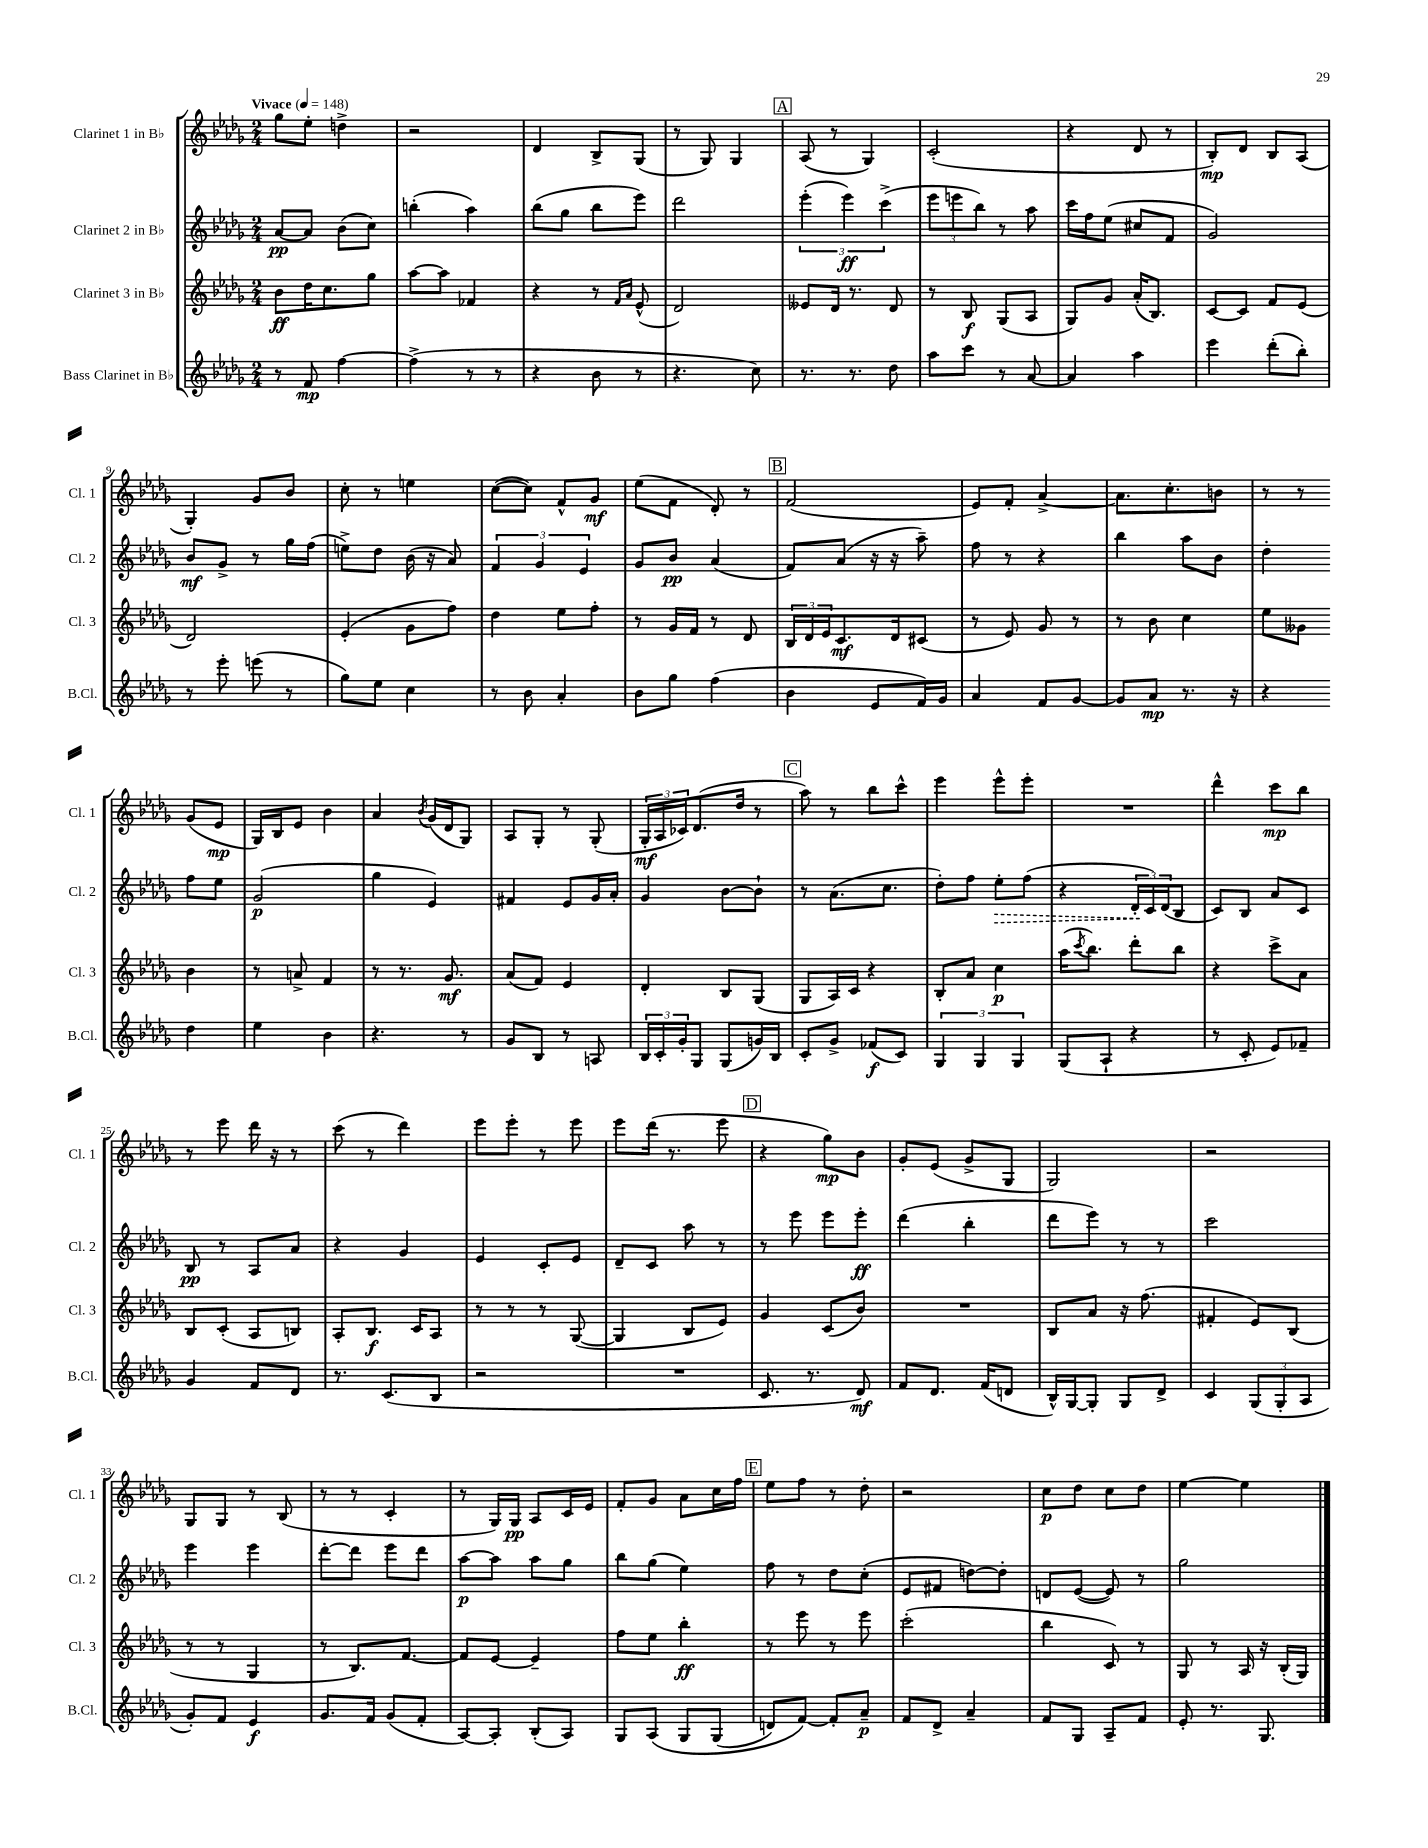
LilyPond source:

<<
\new StaffGroup <<
\new Staff = "s0" \with { instrumentName = "Clarinet 1 in Bb" shortInstrumentName = "Cl. 1" } {
    \clef treble \key des \major \numericTimeSignature \time 2/4 \tempo "Vivace" 4 = 148
    ges''8 ees''8-. d''4-> |
    r2 |
    des'4 bes8-> ges8( |
    r8 ges8) ges4 |
    \mark \markup { \box "A" } aes8( r8 ges4) |
    c'2-.( |
    r4 des'8 r8 |
    bes8-.\mp) des'8 bes8 aes8( |
    ges4-.) ges'8 bes'8 |
    c''8-. r8 e''4 |
    c''8~( c''8) f'8-^ ges'8\mf |
    ees''8( f'8 des'8-.) r8 |
    \mark \markup { \box "B" } f'2( |
    ees'8) f'8-. aes'4~-> |
    aes'8. c''8.-. b'8 |
    r8 r8 ges'8( ees'8\mp |
    ges16) bes16 ees'8 bes'4 |
    aes'4 \acciaccatura { bes'8 } ges'16( des'16 ges8) |
    aes8 ges8-. r8 ges8-.( |
    \tuplet 3/2 { ges16-.\mf aes16 ces'16) } des'8.( des''16 r8 |
    \mark \markup { \box "C" } aes''8) r8 bes''8 c'''8-^ |
    ees'''4 ees'''8-^ ees'''8-. |
    R2 |
    des'''4-^ c'''8\mp bes''8 |
    r8 ees'''8 des'''16 r16 r8 |
    c'''8( r8 des'''4) |
    ees'''8 ees'''8-. r8 ees'''8 |
    ees'''8 des'''16( r8. ees'''8 |
    \mark \markup { \box "D" } r4 ges''8\mp) bes'8 |
    ges'8-. ees'8( ges'8-> ges8 |
    ges2) |
    r2 |
    ges8 ges8 r8 bes8( |
    r8 r8 c'4-. |
    r8 ges16) ges16\pp aes8 c'16 ees'16 |
    f'8-. ges'8 aes'8 c''16 f''16 |
    \mark \markup { \box "E" } ees''8 f''8 r8 des''8-. |
    r2 |
    c''8\p des''8 c''8 des''8 |
    ees''4~ ees''4 \bar "|." |
}
\new Staff = "s1" \with { instrumentName = "Clarinet 2 in Bb" shortInstrumentName = "Cl. 2" } {
    \clef treble \key des \major \numericTimeSignature \time 2/4
    aes'8~\pp aes'8 bes'8( c''8) |
    b''4-.( aes''4) |
    bes''8( ges''8 bes''8 ees'''8) |
    des'''2 |
    \mark \markup { \box "A" } \tuplet 3/2 { ees'''4-.( ees'''4\ff) c'''4->( } |
    \tuplet 3/2 { ees'''8 e'''8 bes''8) } r8 aes''8 |
    c'''16 f''16 ees''8( cis''8 f'8 |
    ges'2) |
    bes'8\mf ges'8-> r8 ges''16 f''16( |
    e''8->) des''8 bes'16( r16 aes'8) |
    \tuplet 3/2 { f'4 ges'4 ees'4 } |
    ges'8 bes'8\pp aes'4( |
    \mark \markup { \box "B" } f'8) aes'8( r16 r16 aes''8--) |
    f''8 r8 r4 |
    bes''4 aes''8 bes'8 |
    des''4-. f''8 ees''8 |
    ges'2\p( |
    ges''4 ees'4) |
    fis'4 ees'8 ges'16 aes'16-. |
    ges'4 bes'8~ bes'8-! |
    \mark \markup { \box "C" } r8 aes'8.( c''8. |
    des''8-.) f''8 \once \override Hairpin.style = #'dashed-line ees''8-.\> f''8( |
    r4 \tuplet 3/2 { des'16-.\! c'16) des'16( } bes8 |
    c'8) bes8 aes'8 c'8 |
    bes8\pp r8 aes8 aes'8 |
    r4 ges'4 |
    ees'4 c'8-. ees'8 |
    des'8-- c'8 aes''8 r8 |
    \mark \markup { \box "D" } r8 ees'''8 ees'''8 ees'''8-.\ff |
    des'''4( bes''4-. |
    des'''8 ees'''8) r8 r8 |
    c'''2 |
    ees'''4 ees'''4 |
    des'''8~-. des'''8 ees'''8 des'''8 |
    aes''8~\p aes''8 aes''8 ges''8 |
    bes''8 ges''8( ees''4) |
    \mark \markup { \box "E" } f''8 r8 des''8 c''8-.( |
    ees'8 fis'8 d''8~) d''8-. |
    d'8 ees'8~( ees'8) r8 |
    ges''2 \bar "|." |
}
\new Staff = "s2" \with { instrumentName = "Clarinet 3 in Bb" shortInstrumentName = "Cl. 3" } {
    \clef treble \key des \major \numericTimeSignature \time 2/4
    bes'8\ff des''16 c''8. ges''8 |
    aes''8~ aes''8 fes'4 |
    r4 r8 \grace { f'16 aes'16 } ees'8-^( |
    des'2) |
    \mark \markup { \box "A" } eeses'8 des'16 r8. des'8 |
    r8 bes8\f ges8( aes8 |
    ges8) ges'8 aes'16-.( bes8.) |
    c'8~ c'8 f'8 ees'8( |
    des'2) |
    ees'4-.( ges'8 f''8) |
    des''4 ees''8 f''8-. |
    r8 ges'16 f'16 r8 des'8 |
    \mark \markup { \box "B" } \tuplet 3/2 { bes16 des'16 ees'16 } c'8.\mf des'16 cis'8( |
    r8 ees'8) ges'8 r8 |
    r8 bes'8 c''4 |
    ees''8 geses'8 bes'4 |
    r8 a'8-> f'4 |
    r8 r8. ges'8.\mf |
    aes'8( f'8) ees'4 |
    des'4-. bes8 ges8( |
    \mark \markup { \box "C" } ges8 aes16) c'16 r4 |
    bes8-. aes'8 c''4\p |
    aes''16( \acciaccatura { c'''8 } bes''8.) des'''8-. bes''8 |
    r4 c'''8-> aes'8 |
    bes8 c'8-.( aes8 b8) |
    aes8-. bes8.\f c'16 aes8 |
    r8 r8 r8 ges8~( |
    ges4 bes8 ees'8) |
    \mark \markup { \box "D" } ges'4 c'8( bes'8) |
    R2 |
    bes8 aes'8 r16 f''8.( |
    fis'4-. ees'8) bes8( |
    r8 r8 ges4 |
    r8 bes8.) f'8.~ |
    f'8 ees'8~ ees'4-- |
    f''8 ees''8 bes''4-.\ff |
    \mark \markup { \box "E" } r8 ees'''8 r8 ees'''8 |
    c'''2-.( |
    bes''4 c'8) r8 |
    ges8 r8 aes16 r16 bes16-.( ges16) \bar "|." |
}
\new Staff = "s3" \with { instrumentName = "Bass Clarinet in Bb" shortInstrumentName = "B.Cl." } {
    \clef treble \key des \major \numericTimeSignature \time 2/4
    r8 f'8\mp f''4~ |
    f''4->( r8 r8 |
    r4 bes'8 r8 |
    r4. c''8) |
    \mark \markup { \box "A" } r8. r8. des''8 |
    aes''8 c'''8 r8 aes'8~ |
    aes'4 aes''4 |
    ees'''4 des'''8-.( bes''8-.) |
    r8 ees'''8-. e'''8( r8 |
    ges''8) ees''8 c''4 |
    r8 bes'8 aes'4-. |
    bes'8 ges''8 f''4( |
    \mark \markup { \box "B" } bes'4 ees'8 f'16) ges'16 |
    aes'4 f'8 ges'8~ |
    ges'8 aes'8\mp r8. r16 |
    r4 des''4 |
    ees''4 bes'4 |
    r4. r8 |
    ges'8 bes8 r8 a8 |
    \tuplet 3/2 { bes16 c'16-. ges'16-. } ges8 ges8( g'16) bes16 |
    \mark \markup { \box "C" } c'8-. ges'8-> fes'8\f( c'8) |
    \tuplet 3/2 { ges4 ges4 ges4 } |
    ges8( aes8-! r4 |
    r8 c'8-. ees'8) fes'8-- |
    ges'4 f'8 des'8 |
    r8. c'8.( bes8 |
    r2 |
    R2 |
    \mark \markup { \box "D" } c'8. r8. des'8\mf) |
    f'8 des'8. f'16( d'8 |
    bes16-^) ges16~ ges8-. ges8 des'8-> |
    c'4 \tuplet 3/2 { ges8( ges8-. aes8 } |
    ges'8-.) f'8 ees'4\f |
    ges'8. f'16 ges'8( f'8-. |
    aes8~) aes8-. bes8-.( aes8) |
    ges8 aes8\( ges8 ges8( |
    \mark \markup { \box "E" } d'8) f'8~\) f'8-. aes'8--\p |
    f'8 des'8-> aes'4-- |
    f'8 ges8 aes8-- f'8 |
    ees'8-. r8. ges8. \bar "|." |
}
>>
>>
